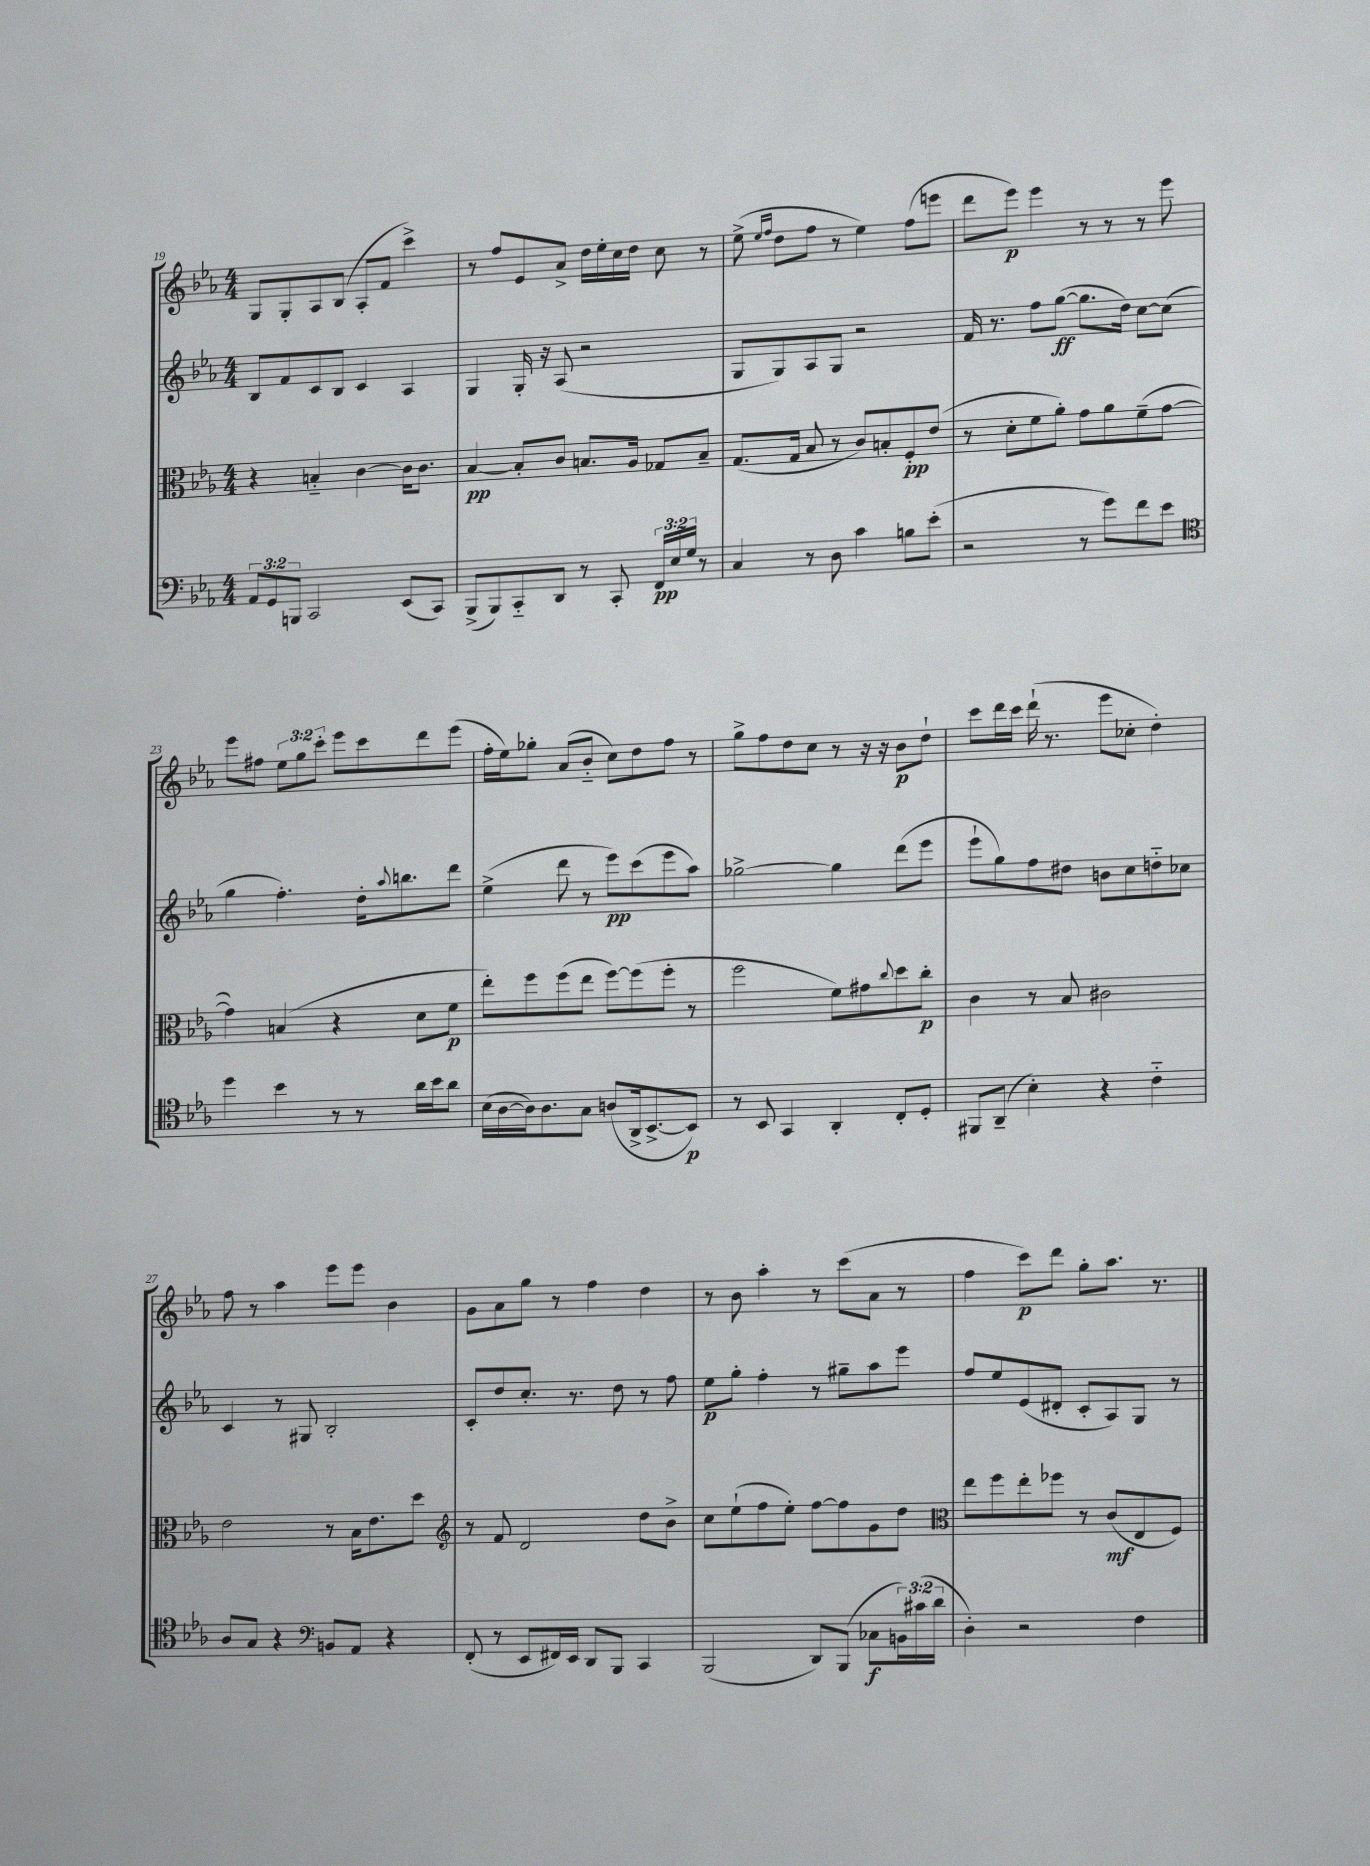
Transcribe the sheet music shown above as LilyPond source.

<<
\new StaffGroup <<
\new Staff = "s0" {
    \clef treble \key ees \major \numericTimeSignature \time 4/4 \override Staff.TupletNumber.text = #tuplet-number::calc-fraction-text
    g8 g8-. aes8 bes8( aes8-. f'8 c'''4->) |
    r8 f''8 ees'8 aes'8-> d''16 ees''16-. c''16 d''16 c''8 r8 |
    ees''8->( \grace { ees''16 f''16 } d''8 f''8 r8 ees''4) f''8( e'''8 |
    d'''8 ees'''8\p) ees'''4 r8 r8 r8 ees'''8 |
    ees'''8 fis''8 \tuplet 3/2 { ees''8 g''8 c'''8-. } ees'''8 c'''8 d'''8 ees'''8( |
    f''16-. ees''16) ges''8-. aes'8( bes'8-_ c''8) d''8 f''8 r8 |
    g''8-> f''8 d''8 c''8 r8 r16 r16 bes'8\p d''8-! |
    c'''8 d'''16 c'''16 d'''16-!( r8. ees'''8 ces''8-. d''4-.) |
    f''8 r8 aes''4 ees'''8 ees'''8 bes'4 |
    g'8 aes'8 g''8 r8 f''4 d''4 |
    r8 bes'8 aes''4-. r8 c'''8( aes'8 r8 |
    f''4 c'''8\p) d'''8 g''8-. aes''8. r8. \bar "|." |
}
\new Staff = "s1" {
    \clef treble \key ees \major \numericTimeSignature \time 4/4
    bes8 f'8 c'8 bes8 c'4 aes4 |
    g4 g16-. r16 aes8( r2 |
    g8 g8) aes8 g8 r2 |
    f'16 r8. f''8 g''8~\ff( g''8. d''16) c''8~ c''8( |
    g''4 f''4.-.) d''16-. \appoggiatura { aes''8 } b''8. d'''8 |
    ees''4->( d'''8 r8 ees'''8\pp) c'''8( ees'''8 aes''8) |
    ges''2~-> ges''4 d'''8( ees'''8 |
    ees'''8-! g''8) f''8 dis''8 b'8 c''8 d''8-_ ces''8 |
    c'4 r8 gis8 bes2-. |
    c'8-. d''8 c''8.-. r8. d''8 r8 f''8 |
    ees''8\p g''8-. f''4-. r8 gis''8-- aes''8 ees'''8 |
    f''8 ees''8 ees'8( dis'8-. c'8-. aes8) g8 r8 \bar "|." |
}
\new Staff = "s2" {
    \clef alto \key ees \major \numericTimeSignature \time 4/4
    r4 b4-_ c'4~ c'16 c'8. |
    bes4~\pp bes8-. c'8 b8. aes16 ges8 b8-- |
    g8.( g16 bes8 r8 c'8) b8-. f8-.\pp ees'8( |
    r8 d'8-. f'8 aes'8-.) g'8 aes'8 f'8--( g'8~ |
    g'4) b4( r4 d'8 f'8\p |
    ees''8-.) f''8 f''8( ees''8 f''8~) f''8( f''8-. r8 |
    f''2 f'8) gis'8 \appoggiatura { c''8 } d''8 c''8-.\p |
    c'4 r8 bes8 cis'2 |
    ees'2 r8 bes16 ees'8. d''8 |
    \clef treble r8 f'8 d'2 d''8 bes'8-> |
    c''8 ees''8-!( f''8 ees''8-.) f''8~ f''8 g'8 d''8 |
    \clef alto ees''8 f''8 ees''8-. fes''8 r8 c'8\mf( ees8 f8) \bar "|." |
}
\new Staff = "s3" {
    \clef bass \key ees \major \numericTimeSignature \time 4/4 \override Staff.TupletNumber.text = #tuplet-number::calc-fraction-text
    \tuplet 3/2 { aes,8 g,8 b,,8 } c,2 ees,8( c,8) |
    bes,,8->( bes,,8) c,8-_ d,8 r8 c,8-. \tuplet 3/2 { f,16\pp ees16 g16 } r8 |
    c4 r8 d8 c'4 b8 ees'8-.( |
    r2 r8 g'8) f'8 ees'8 |
    \clef tenor d''4 bes'4 r8 r8 aes'16 bes'16 aes'8 |
    bes16( aes16~ aes16) aes8. g8 a8( aes,16-> bes,8.~-> bes,8\p) |
    r8 bes,8 g,4 aes,4-. c8-. d8-. |
    fis,8 aes,8--( bes4-.) r4 c'4-_ |
    aes8 g8 r4 \clef bass b,8 aes,8 r4 |
    f,8-.( r8 ees,8 fis,16) ees,16 d,8 bes,,8 c,4 |
    bes,,2( d,8) bes,,8( ces8\f \tuplet 3/2 { b,16) cis'16( d'16 } |
    d4-.) r2 f4 \bar "|." |
}
>>
>>
\layout { \context { \Score currentBarNumber = #19 } }
